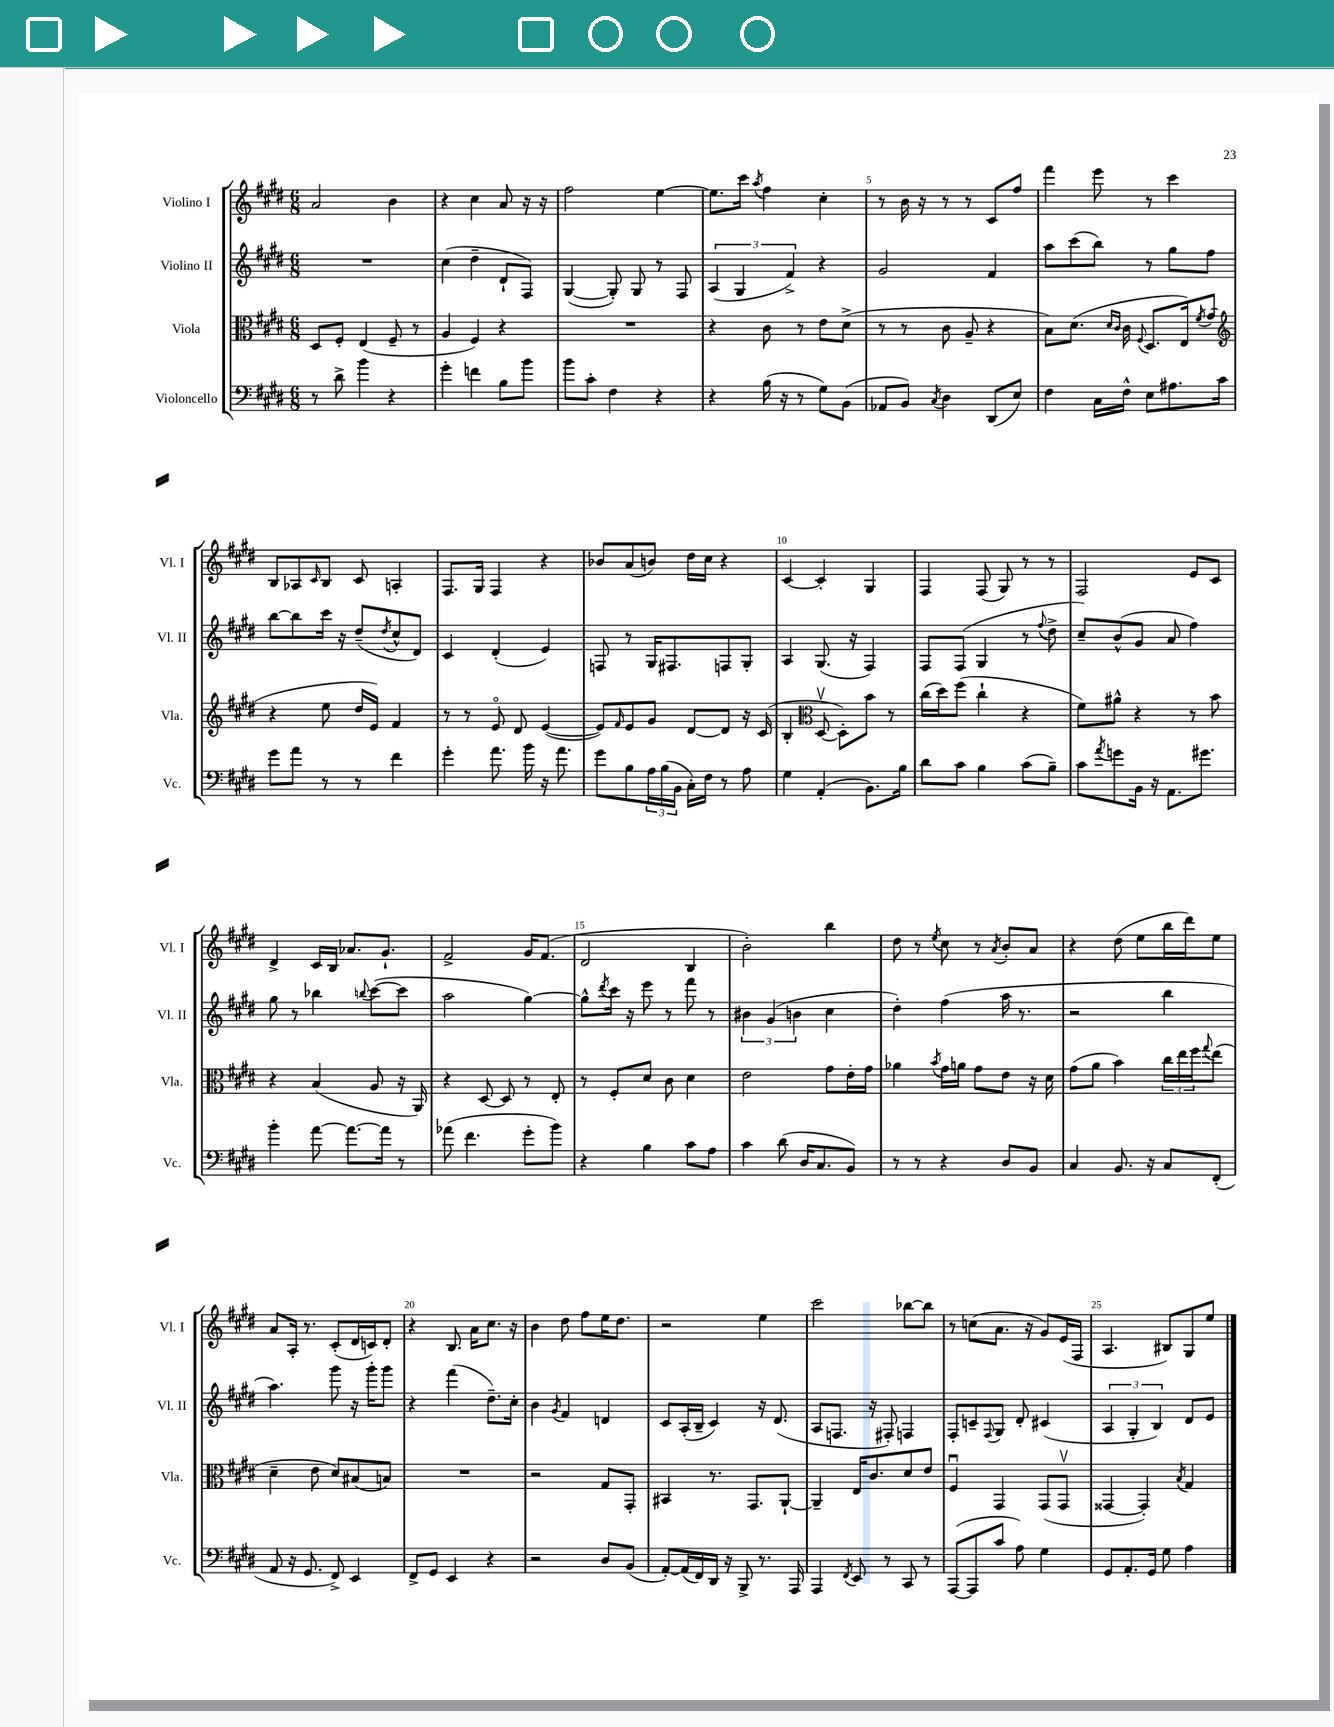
<<
\new StaffGroup <<
\new Staff = "s0" \with { instrumentName = "Violino I" shortInstrumentName = "Vl. I" } {
    \clef treble \key e \major \numericTimeSignature \time 6/8
    a'2 b'4 |
    r4 cis''4 a'8 r16 r16 |
    fis''2 e''4~ |
    e''8. cis'''16 \acciaccatura { a''8 } fis''4 cis''4-. |
    r8 b'16 r16 r8 r8 cis'8 fis''8 |
    fis'''4 e'''8 r8 cis'''4 |
    b8 aes8 \grace { cis'16 } b8 cis'8 a4-. |
    fis8. gis16 fis4 r4 |
    bes'8 a'8( b'8) dis''16 cis''16 r4 |
    cis'4~ cis'4-. gis4 |
    fis4 fis8( gis8) r8 r8 |
    fis2 e'8 cis'8 |
    dis'4-> cis'16 b16 aes'8. gis'8.-! |
    fis'2-> gis'16 fis'8.( |
    dis'2 b4 |
    b'2-.) b''4 |
    dis''8 r8 \acciaccatura { e''8 } cis''8 r8 \acciaccatura { a'8 } b'8-. a'8 |
    r4 dis''8( e''8 b''16 dis'''16) e''8 |
    a'8 a16-. r8. cis'8-.( dis'16 c'16) dis'8-. |
    r4 b8. a'16 cis''8. r16 |
    b'4 dis''8 fis''8 e''16 dis''8. |
    r2 e''4 |
    cis'''2 bes''8~ bes''8 |
    r8 c''8( a'8. r16 gis'8) e'16( fis16 |
    a4. bis8) gis8 e''8 \bar "|." |
}
\new Staff = "s1" \with { instrumentName = "Violino II" shortInstrumentName = "Vl. II" } {
    \clef treble \key e \major \numericTimeSignature \time 6/8
    R2. |
    cis''4( dis''4-- dis'8-! fis8) |
    gis4~( gis8-.) gis8 r8 fis8 |
    \tuplet 3/2 { a4( gis4 fis'4->) } r4 |
    gis'2 fis'4 |
    a''8 cis'''8( b''8) r8 gis''8 fis''8 |
    b''8~ b''8 cis'''16 r16 dis''8--( \acciaccatura { dis''8 } cis''8-^ dis'8) |
    cis'4 dis'4-.( e'4) |
    f8 r8 gis16 fis8. f8 gis8-. |
    a4 gis8.( r16 fis4) |
    fis8 fis8( gis4 r8 \appoggiatura { fis''8 } dis''8-> |
    cis''8--) b'8-^( gis'8 a'8 fis''4) |
    gis''8 r8 bes''4 \appoggiatura { b''8 } cis'''8~( cis'''8 |
    a''2 gis''4~) |
    gis''8-^ \acciaccatura { dis'''8 } cis'''16 r16 e'''8 r8 fis'''8 r8 |
    \tuplet 3/2 { bis'4 gis'4( b'4 } cis''4 |
    dis''4-.) fis''4( a''16 r8. |
    r2 b''4 |
    a''4.) gis'''8 r16 gis'''16-. gis'''8 |
    r4 fis'''4( dis''8.--) cis''16-. |
    b'4 \acciaccatura { gis'8 } fis'4 d'4 |
    cis'8 a16-.( b16-- cis'4) r16 dis'8.( |
    a8 f8. r16 fis8-.) f4 |
    fis8-. c'8-- \appoggiatura { fis8 } gis8 dis'8-. cis'4( |
    \tuplet 3/2 { a4 gis4-. b4) } dis'8 e'8 \bar "|." |
}
\new Staff = "s2" \with { instrumentName = "Viola" shortInstrumentName = "Vla." } {
    \clef alto \key e \major \numericTimeSignature \time 6/8
    dis8 fis8-. e4( fis8-- r8 |
    a4 fis4) r4 |
    R2. |
    r4 cis'8 r8 e'8 dis'8->( |
    r8 r8 cis'8 a8-- r4 |
    b8) dis'8.( \grace { dis'16 cis'16 } cis'16 \appoggiatura { fis8 } dis8. e16) \acciaccatura { fis'8 } gis'8( |
    \clef treble r4 e''8 dis''16 e'16) fis'4 |
    r8 r8 e'8\flageolet dis'8 e'4~( |
    e'8) \grace { fis'16 } e'8 gis'8 dis'8~ dis'8 r16 cis'16( |
    b4-. \clef alto dis8~\upbow dis8-.) b'8 r8 |
    cis''16( dis''16) fis''8( cis''4-! r4 |
    fis'8) ais'8-^ r4 r8 b'8 |
    r4 b4( a8 r16 a,16) |
    r4 dis8~ dis8 r8 e8-. |
    r8 fis8-. dis'8 cis'8 dis'4 |
    e'2 gis'8 e'16-. gis'16 |
    aes'4 \acciaccatura { b'8 } gis'16 a'16 gis'8 e'8 r16 dis'16 |
    gis'8( a'8 b'4) \tuplet 3/2 { cis''16 e''16 fis''16 } \appoggiatura { gis''8 } e''8( |
    dis'4-- e'8 dis'8) bis8( b8) |
    R2. |
    r2 gis8 gis,8-. |
    bis,4 r8. gis,8. a,8~-! |
    a,4-- e16 cis'8. dis'8 e'8 |
    fis4\downbow gis,4 gis,8( gis,8\upbow |
    gisis,4~ gisis,4-.) \acciaccatura { b8 } gis4 \bar "|." |
}
\new Staff = "s3" \with { instrumentName = "Violoncello" shortInstrumentName = "Vc." } {
    \clef bass \key e \major \numericTimeSignature \time 6/8
    r8 dis'8-> b'4 r4 |
    gis'4-. f'4 b8 b'8 |
    b'8 cis'8-. fis4 r4 |
    r4 b16( r16 r8 gis8) b,8( |
    aes,8 b,8) \acciaccatura { cis8 } dis4 dis,8( e8) |
    fis4 cis16 fis16-^ e8 ais8. cis'16 |
    gis'8 a'8 r8 r8 fis'4 |
    gis'4-. a'8. b'16 r16 a'8. |
    gis'8 b8 \tuplet 3/2 { a16 b16( b,16 } cis16-.) fis16 r8 a8 |
    gis4 a,4-.( b,8.) b16 |
    dis'8 cis'8 b4 cis'8( b8--) |
    cis'8 \acciaccatura { a'8 } g'8 b,16 r16 a,8. gis'8. |
    b'4-. a'8~ a'8.~ a'16 r8 |
    aes'8( fis'4. gis'8-. b'8) |
    r4 b4 cis'8 a8 |
    cis'4 dis'8( dis16 cis8. b,8) |
    r8 r8 r4 dis8 b,8 |
    cis4 b,8. r16 cis8 fis,8-.( |
    a,8 r16 gis,8. fis,8->) e,4 |
    fis,8-> gis,8 e,4 r4 |
    r2 dis8 b,8( |
    a,8~-.) a,16( fis,16) dis,16 r16 b,,8-> r8. a,,16 |
    a,,4 \acciaccatura { fis,8 } e,8 r8 cis,8 r8 |
    a,,8~( a,,8 cis'8 a8) gis4 |
    gis,8 a,8.-. gis,16 gis8 a4 \bar "|." |
}
>>
>>
\layout { \context { \Score \override BarNumber.break-visibility = ##(#f #t #t) barNumberVisibility = #(every-nth-bar-number-visible 5) } }
